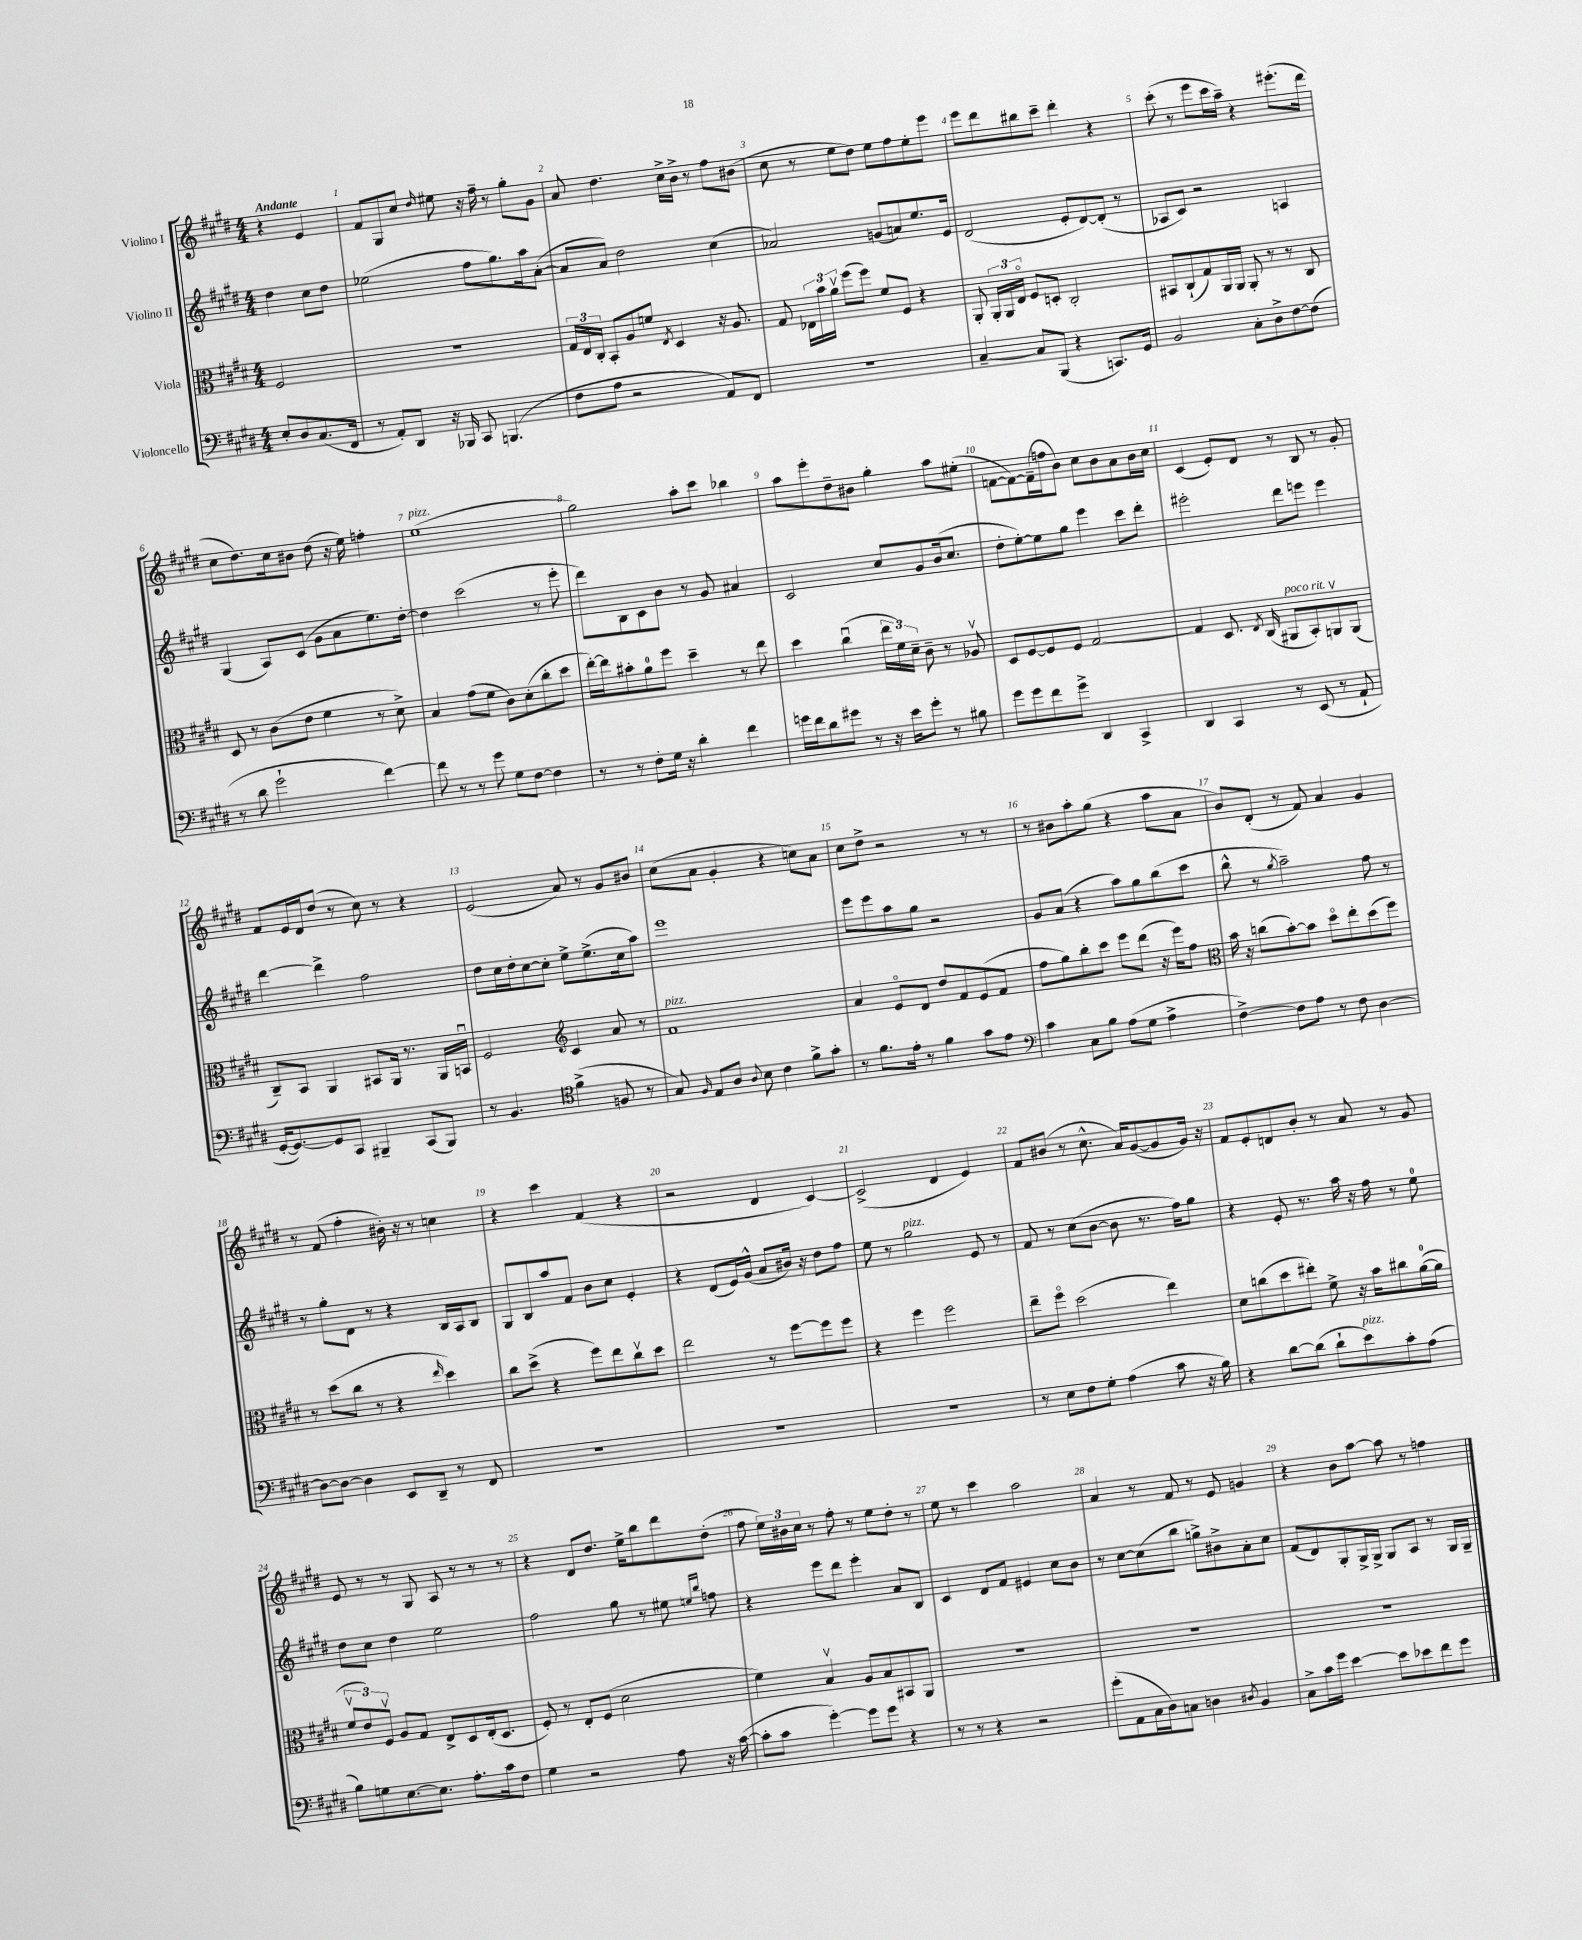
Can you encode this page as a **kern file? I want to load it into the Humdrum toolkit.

**kern	**kern	**kern	**kern
*part4	*part3	*part2	*part1
*staff4	*staff3	*staff2	*staff1
*I"Violoncello	*I"Viola	*I"Violino II	*I"Violino I
*clefF4	*clefC3	*clefG2	*clefG2
*k[f#c#g#d#]	*k[f#c#g#d#]	*k[f#c#g#d#]	*k[f#c#g#d#]
*M4/4	*M4/4	*M4/4	*M4/4
=	=	=	=
!	!	!	!LO:TX:a:B:t=Andante
8E'/L	2F#/	4dd#\	4r
8D#/	.	.	.
(8.C#/	.	8cc#\L	4e/
.	.	8dd#\J	.
16FF#/Jk	.	.	.
=1	=1	=1	=1
8r	1r	(2ee-X\	8f#/L
8AA'/L)	.	.	8G#/
8DD#/J	.	.	8cc#/J
.	.	.	16qqdd#/
16r	.	.	8ee#X\
16BBB-X/	.	.	.
8CC#/	.	8ff#\L	16r
.	.	.	16ff#~\
(4.BBBn/	.	8.gg#\)	8r
.	.	.	8gg#'\L
.	.	16aa\k	.
.	.	([8a'\J	8g#\J
=2	=2	=2	=2
8F#\L	24G#/LL	8a/L]	8a/
.	24E/	.	.
.	24C#'/JJ	.	.
8A\J	8BB'/L	8a/J)	4.dd#\
2r	8A/	2dd#\	.
.	8fn/J	.	.
.	8qE/	.	.
.	4D#/	.	16cc#^\LL
.	.	.	16b^\JJ
.	.	.	8r
8AA/L)	16r	(4cc#\	8ff#\L
.	8.A/	.	.
8FF#/J	.	.	(8b#X\J
=3	=3	=3	=3
1r	8G#/	2a-X/)	8cc#\
.	24E-X\LL	.	8r
.	24b\	.	.
.	24av\JJ	.	.
.	(8ff#\L	.	8ee\L
.	8ff#\J)	.	8dd#\J)
.	8f#/L	(8gn/L	8ee\L
.	8F#/J	8an/)	8ff#\
.	4r	8.ee/	8ee'\
.	.	.	8eee\J
.	.	16e/Jk	.
=4	=4	=4	=4
[4C#~/	8AA'/	(2d#/	8eee\L
.	24AA'/LL	.	8ddd#\
.	24AA/	.	.
.	24E/JJ	.	.
8C#/L]	8F#/L	.	8bb#X\
(8BBB/J	8Dn'/J	.	8ccc#~\J
4r	2C#'/	8e'/L	4ddd#'\
.	.	[8d#/)	.
8.CCn/L)	.	(8d#'/J]	4r
.	.	8r	.
16GG#/Jk	.	.	.
=5	=5	=5	=5
2BB/	8BB#X/L	8A-X/L	(8ccc#'\
.	(8C#`/	8c#/J)	8r
.	8G#/)	2r	8eee\L
.	16AA/L	.	16ccc#\L
.	16AA/JJ	.	16aa~\JJ)
8C#'\L	8AA'/	.	4r
8D#^\	8r	.	.
[8F#\	8r	4An/	(8.eee#X'\L
(8F#\J]	8C#/	.	.
.	.	.	16ddd#\Jk
!!LO:LB:g=z
=6	=6	=6	=6
8r	8D#/	(4G#/	8cc#\L
8d#\	8r	.	8.dd#\)
2g#`\	(8c#\L	8A/L)	.
.	.	.	16cc#\k
.	8e\J	(8c#/J	8b#X\J
.	4f#\	8g#\L	(8dd#\
.	.	8a\	16r
.	.	.	16ee\)
[4f#\)	8r	8.ee\)	4ffn'\
.	8d#^\)	.	.
.	.	[16dd#'\Jk	.
=7	=7	=7	=7
!	!	!	!LO:TX:a:i:t=pizz.
8f#\]	4B/	4dd#\]	(1ee
8r	.	.	.
8r	(8g#\L	(2ccc#\	.
8g#\	8f#\J	.	.
8G#\L	8c#\L)	.	.
[8F#\J	(8d#'\	.	.
4F#\]	8cc#'\	8r	.
.	8dd#\J	8eee'\	.
=8	=8	=8	=8
8r	[16ee'\LL)	8ddd#\L)	2gg#\)
.	16ee\J]	.	.
8r	8b#X'\	8B\	.
8F#'\L	8a\	8c#\	.
16G#\Jk	8ff#\J	8b\J	.
16r	.	.	.
4d#'\	4dd#~\	8r	8aa'\L
.	.	8g#/	8ccc#\J
4f#\	8r	4a#X/	4bb-X\
.	8ee\	.	.
=9	=9	=9	=9
16gn\LL	4dd#\	2c#/	8aa\L
16f#\J	.	.	.
8d#\	.	.	8eee'\
8g#X\J	(4cc#u\	.	8dd#~\
8r	.	.	8b#X\J
16r	24ee\LL	8cc#/L	4gg#'\
.	24f#\)	.	.
16e\KL	.	.	.
.	24d#~\JJ	.	.
8g#'\J	8c#~\	8g#/	.
8r	8r	(16b/k	8aa\L
.	.	8.cc#/J	.
8B#X\	8A-Xv/	.	(8ee#X'\J
=10	=10	=10	=10
8g#\L	8D#/L	8dd#'\L	[8fn\L
8g#\	[8F#/	[8ee'\)	8f\_)
8f#\	8F#/]	8ee\]	(16f~\L]
.	.	.	16ffn\J
8g#^\J	8F#/J	8gg#\J	8b\J)
4DD#/	[2G#/	4eee\	8cc#\L
.	.	.	8b\
4CC#^/	.	8ccc#\L	8a\
.	.	8ddd#'\J	16b\L
.	.	.	16cc#\JJ
=11	=11	=11	=11
4DD#/	4G#/]	2eee#X'\	(4c#/
4CC#/	8.D#/	.	8e'/L)
.	.	.	8d#/J
.	8qE/	.	.
.	(16C#/	.	.
!	!LO:TX:a:i:t=poco rit.	!	!
8r	8AA#X/L	8ddd#\L	8r
(8EE/	8BB'/)	8eeen\J	8B/
8r	8AAnv/	4eee\	8r
8AA`/	(8AA/J	.	8g#'/
!!LO:LB:g=z
=12	=12	=12	=12
[16GG#'/KL	8C#~/L)	[4ddd#\	8f#/L
8.GG#/_)	.	.	.
.	8BB/J	.	16e/L
.	.	.	16d#/J
8GG#/]	4AA/	4ddd#^\]	(8dd#/J
8CC#/J	.	.	8r
4BBB#X~/	8BB#X/L	2ff#\	8cc#\)
.	16AA/Jk	.	8r
.	8.r	.	.
(8CC#/L	.	.	4r
8BBB#/J)	16AA/LL	.	.
.	16BBnu/JJ	.	.
=13	=13	=13	=13
8r	2F#/	8dd#\L	(2e/
4.BB/	.	16cc#\L	.
.	.	16dd#'\J	.
.	.	[8cc#\	.
.	.	8cc#'\J]	.
*clefC4	*clefG2	*	*
(4f#^\	4c#/	8ee^\L	8a/)
.	.	(8.ee^\	8r
8Fn/	8a/	.	8g#/L
.	.	16cc#\k	.
8r	8r	8aa\J)	8b#X/J
=14	=14	=14	=14
!	!LO:TX:a:i:t=pizz.	!	!
8G#/)	1f#	1eee	(8cc#\L
16qqF#/	.	.	.
8E/L	.	.	8a\J
8A/J	.	.	4g#'/
8qqA/	.	.	.
8B\	.	.	.
4c#\	.	.	4r
8f#^\L	.	.	8ccn\L)
8g#'\J	.	.	8a\J
=15	=15	=15	=15
8r	4a/	8eee\L	8cc#\L
8.f#\L	.	8eee\	8dd#^\J
.	8e/L	8aa\	2r
16e'\Jk	.	.	.
8r	8d#/J	8gg#\J	.
4f#\	8dd#/L	2r	.
.	8f#/	.	.
8g#\L	(8e/	.	8r
8e\J	8f#/J	.	8r
=16	=16	=16	=16
*clefF4	*	*	*
4c#\	8ff#\L	8g#/L	8r
.	8gg#\)	(8a/J	8b#X\L
8C#\L	8bb'\	4r	8aa'\
8B\J	8ccc#\J	.	(8gg#\J
(8A\L	8eee\L	8aa\L)	4r
8G#\J	(8ddd#\J	8gg#\	.
4A^\	16r	(8bb\	8aa\L
.	16eee\KL)	.	.
.	8ff#\J	8ccc#\J	8a\J
=17	=17	=17	=17
*	*clefC3	*	*
[4F#^\)	16b\	8bb^^\	8b/L)
.	16r	.	.
.	(8ccn\L	8r	(8d#'/J
.	.	8qgg#/	.
8F#\L]	[8b'\)	2aa~\)	8r
8A\J	8b\J]	.	8f#/)
8r	8dd#\L	.	4a/
8F#\	8ee'\	.	.
[4D#\	(8dd#\	8ff#\	4g#/
.	8ff#\J)	8r	.
!!LO:LB:g=z
=18	=18	=18	=18
8D#\L_	8r	8r	8r
8D#\J_	(8dd#\L	8gg#'\L	(8f#/
4D#\]	8cc#\J	8d#\J	4ff#'\
.	8r	8r	.
8EE/L	4r	4r	16b#X'\)
.	.	.	16r
8DD#~/J	.	.	8r
.	16qqee/	.	.
8r	4dd#\)	16B/LL	4ccn\
.	.	16A/J	.
8FF#/	.	8B/J	.
=19	=19	=19	=19
1r	8cc#\L	8G#/L	4r
.	(8dd#^\J	8B/	.
.	4r	8aa/	4ccc#\
.	.	8f#/J	.
.	8ff#\L)	8b\L	(4f#/
.	8ee\	8cc#\J	.
.	8cc#v\	4e'/	4r
.	8dd#\J	.	.
=20	=20	=20	=20
1r	2ee\	4r	2r
.	.	(8d#/L	.
.	.	16e/L)	.
.	.	(16g#^^/JJ	.
.	8r	8a/L	4d#/
.	[8ff#\L	16b#X/Jk)	.
.	.	16r	.
.	8ff#\]	8dd#\L	[4c#/)
.	8ff#\J	8ff#\J	.
=21	=21	=21	=21
1r	4r	8ee\	(2c#^/]
.	.	8r	.
!	!	!LO:TX:a:i:t=pizz.	!
.	4ff#\	2gg#\	.
.	2ff#\	.	4d#/
.	.	8e/	4e/)
.	.	8r	.
=22	=22	=22	=22
8r	8ee~\L	8f#/	8f#/L
8E\L	8ff#\J	8r	(8b#X/J
8F#\	(2dd#\	(8cc#\L	8r
8G#'\J	.	[8b\J	8.cc#^^\
(4A\	.	8b\]	.
.	.	.	16a/KL)
.	.	8.r	([8g#/
8c#\	4ee\)	.	8g#/]
.	.	16ff#\KL)	.
16r	.	8gg#\J	16g#/Jk)
16B\)	.	.	16r
=23	=23	=23	=23
4r	8d#\L	4r	8f#/L
.	(8ccn\	.	8e'/
[8d#\L	8dd#\	8e'/	8dn/
(8d#\J]	8ee#X'\J)	8.r	8b'/J
8d#`\L	8f#^\	.	8r
.	.	16aa\	.
!LO:TX:a:i:t=pizz.	!	!	!
8e\)	16r	16r	8a/
.	16b\KL	16ff#\	.
8c#'\	8cc#X\	8r	8r
(8A\J	([16a\L	8ee\	8g#/
.	16a\JJ]	.	.
!!LO:LB:g=z
=24	=24	=24	=24
8B\L)	12f#v/L	8dd#\L	8e/
.	12e/)	.	.
8Gn\	.	8cc#\J	8r
.	12F#v/J	.	.
[8.E\	8A/L	4dd#\	8r
.	8G#/J	.	8G#/
8.E\J]	.	.	.
.	8E^/L	2ee\	8A/
8.A'\L	8D#/	.	8r
.	(16E'/k	.	8r
16c#\k	8.D#/J	.	.
8F#\J	.	.	8r
=25	=25	=25	=25
4G#\	8F#'/)	2ff#\	4r
.	8r	.	.
2r	8E'/L	.	8d#/L
.	(8F#/J	.	8.dd#/J
.	2d#\	8gg#\	.
.	.	.	16ee^\KL
.	.	8r	8bb\
8A\	.	8ee#X\	8ddd#\
.	.	16qqeen/LL	.
.	.	16qqbb/JJ	.
16r	.	8ffn\	(8dd#'\J
([16c#\	.	.	.
=26	=26	=26	=26
8c#'\L]	4f#\)	4r	8ff#\
8c#\J	.	.	24ee\LL)
.	.	.	24b#X\
.	.	.	24cc#\JJ
[4g#'\)	4Bv/	8eee\L	8r
.	.	8ddd#\J	8ff#'\
8g#\L]	8A/L	4eee'\	8r
8g#\J	8B/	.	8ee\L
4r	8BB#X/	8a/L	8dd#'\J
.	8AA/J	8B/J	8r
=27	=27	=27	=27
8r	1r	4c#/	8ee\
8r	.	.	8r
4r	.	8d#/L	4ccc#\
.	.	8f#/J	.
2r	.	4e#X/	2aa\
.	.	8cc#\L	.
.	.	8b\J	.
=28	=28	=28	=28
(8g#'\L	1r	8r	4a/
8AA\	.	[8cc#\L	.
16C#\L	.	(8cc#\]	8r
16D#\J)	.	.	.
8Cn\J	.	8bb\J	8f#/
4Dn\	.	8ggn^\L)	8r
.	.	8b#X^\	8e/
8qD#X/	.	.	.
4BB/	.	8a'\	4gn/
.	.	8cc#\J	.
=29	=29	=29	=29
8C#^\L	1r	(8f#/L	4r
16c#\L	.	8d#/)	.
16g#\JJ	.	.	.
[4e\	.	8G#'/	8b\L
.	.	16G#^/L	[8aa\J
.	.	16G#^/JJ	.
8e\L]	.	8G#/L	8aa\]
8e-X\	.	8A/J	8r
8f#\	.	8r	4ffn\
8g#\J	.	16G#/LL	.
.	.	16G#~/JJ	.
==	==	==	==
*-	*-	*-	*-
